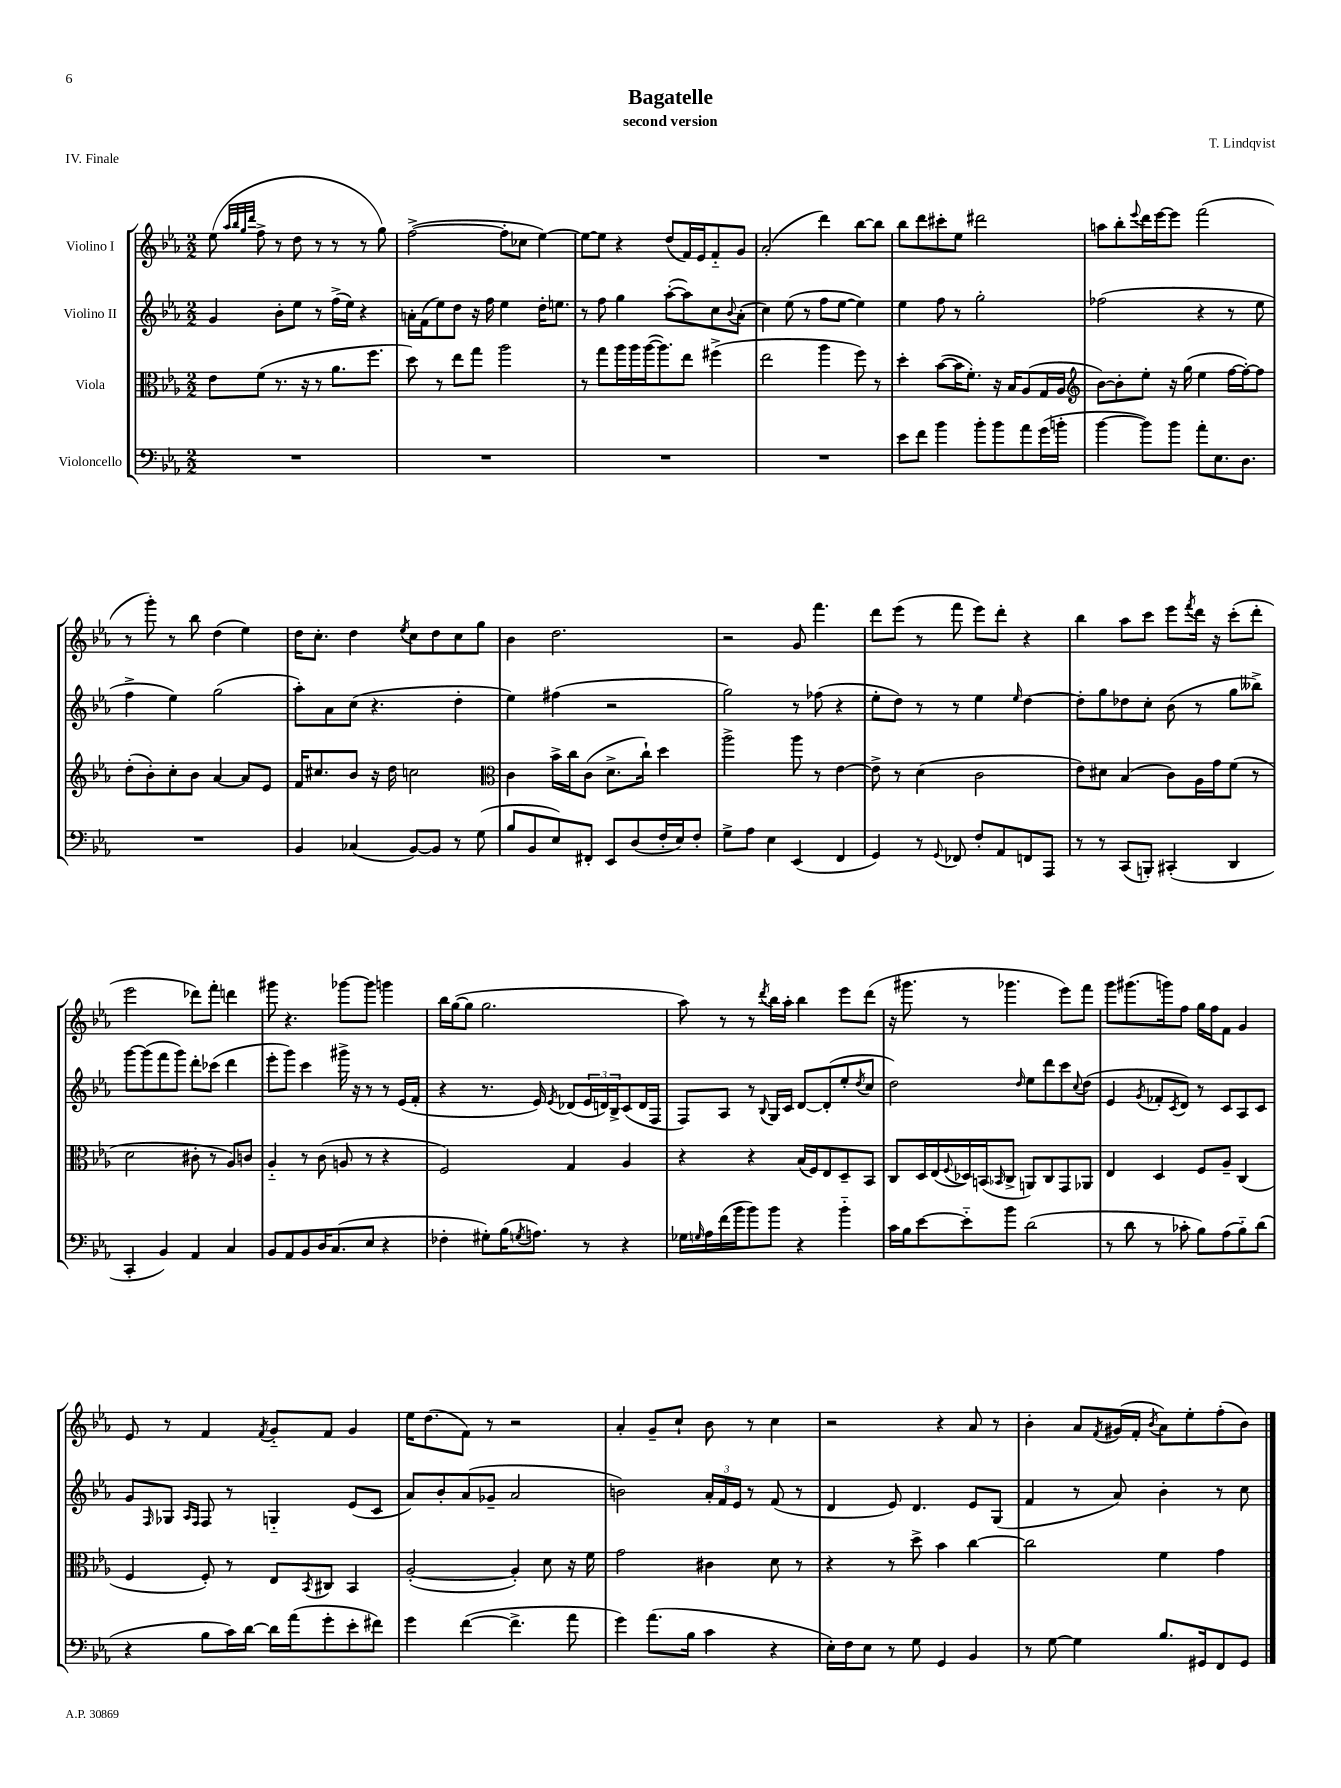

**kern	**kern	**kern	**kern
*part4	*part3	*part2	*part1
*staff4	*staff3	*staff2	*staff1
*I"Violoncello	*I"Viola	*I"Violino II	*I"Violino I
*clefF4	*clefC3	*clefG2	*clefG2
*k[b-e-a-]	*k[b-e-a-]	*k[b-e-a-]	*k[b-e-a-]
*M2/2	*M2/2	*M2/2	*M2/2
=1	=1	=1	=1
1r	8e-\L	4g/	(8ee-\
.	.	.	32qqaa-/LLL
.	.	.	32qqbb-/
.	.	.	32qqgg/
.	.	.	32qqddd/JJJ
.	(8f\J	.	8ff^\
.	8.r	8b-'\L	8r
.	.	8ee-\J	8dd\
.	16r	.	.
.	8r	8r	8r
.	8.a-\L	(16ff^\LL	8r
.	.	16ee-\JJ)	.
.	.	4r	8r
.	8.ff\J	.	.
.	.	.	8gg\)
=2	=2	=2	=2
1r	8dd\)	16an'\LL	([2ff^\
.	.	(16f\J	.
.	8r	8ee-\)	.
.	8ee-\L	8dd\J	.
.	8gg\J	16r	.
.	.	16ff\	.
.	2aa-\	4ee-\	8ff'\L]
.	.	.	8cc-X\J
.	.	16dd'\KL	[4ee-\)
.	.	8.een\J	.
=3	=3	=3	=3
1r	8r	8r	8ee-\L_
.	8gg\L	8ff\	8ee-\J]
.	16aa-\L	4gg\	4r
.	16aa-\	.	.
.	([16aa-\J	.	.
.	8.aa-\])	.	.
.	.	([8aa-'\L	(8dd/L
.	8ee-\J	8aa-\])	16f/L)
.	.	.	16e-/J
.	(4ff#X^\	8cc\	8f/
.	.	8qqb-/	.
.	.	(8a-'\J	8g/J
=4	=4	=4	=4
1r	2ee-\	4cc\)	(2a-'/
.	.	(8ee-\	.
.	.	8r	.
.	4aa-\	8ff\L	4ddd\)
.	.	[8ee-\J	.
.	8ff\)	4ee-\])	[8bb-\L
.	8r	.	8bb-\J]
=5	=5	=5	=5
8e-\L	4dd'\	4ee-\	8bb-\L
8f\J	.	.	8ddd\
4b-\	([8b-\L	8ff\	8ccc#X'\
.	16b-\K]	8r	8ee-\J
.	8.f'\J)	.	.
8b-'\L	.	2gg'\	2ddd#X\
8b-\	16r	.	.
.	16B-/KL	.	.
8a-\	(8A-/	.	.
(16g\L	16G/L	.	.
16bn'\JJ	16A-/JJ	.	.
=6	=6	=6	=6
*	*clefG2	*	*
[4b-\	[8b-\L)	(2ff-X\	8aan\L
.	8b-'\]	.	8bb-'\
.	.	.	8qqeee-/
8b-\L])	8ee-'\J	.	16ddd\L
.	.	.	[16eee-\J
8b-\J	16r	.	8eee-\J]
.	(16gg\	.	.
8a-'\L	4ee-\	4r	(2fff\
8.E-\	.	.	.
.	[16ff\LL	8r	.
8.D\J	16ff'\J_)	.	.
.	8ff\J]	8ee-\	.
!!LO:LB:g=z
=7	=7	=7	=7
1r	(8dd'\L	4ff^\	8r
.	8b-'\)	.	8ggg'\)
.	8cc'\	4ee-\)	8r
.	8b-\J	.	8bb-\
.	[4a-/	(2gg\	(4dd\
.	8a-/L]	.	4ee-\)
.	8e-/J	.	.
=8	=8	=8	=8
4BB-/	16f/KL	8aa-'\L)	16dd\KL
.	8.cc#X/	.	8.cc'\J
.	.	8a-\	.
(4C-X/	8b-/J	(8cc\J	4dd\
.	16r	4.r	.
.	16dd\	.	.
.	.	.	8qee-/
[8BB-/L)	2ccn\	.	8cc\L
8BB-/J]	.	.	8dd\
8r	.	4dd'\	8cc\
(8G\	.	.	8gg\J
=9	=9	=9	=9
*	*clefC3	*	*
8B-/L	4c\	4ee-\)	4b-\
8BB-/	.	.	.
8E-/)	16b-^\LL	(4ff#X\	2.dd\
.	16cc\J	.	.
8FF#X'/J	(8c\J	.	.
8EE-/L	8.d^\L	2r	.
(8D/	.	.	.
.	16cc`\Jk)	.	.
16F'/L	4dd\	.	.
16E-/J)	.	.	.
8F'/J	.	.	.
=10	=10	=10	=10
8G^\L	2aa-^\	2gg\)	2r
8A-\J	.	.	.
4E-\	.	.	.
(4EE-/	8aa-\	8r	8g/
.	8r	(8ff-X\	4.fff\
4FF/	[4e-\	4r	.
=11	=11	=11	=11
4GG/)	8e-^\]	8ee-'\L	8ddd\L
.	8r	8dd\J)	(8eee-\J
8r	(4d\	8r	8r
8qqGG/	.	.	.
8FF-X/	.	8r	8fff\
8F'/L	2c\	4ee-\	8eee-\L)
8AA-/	.	.	8ddd'\J
.	.	16qqee-/	.
8FFn/	.	[4dd\	4r
8AAA-/J	.	.	.
=12	=12	=12	=12
8r	8e-\L)	8dd'\L]	4bb-\
8r	8d#X\J	8gg\	.
(8CC/L	(4B-/	8dd-X\	8aa-\L
8BBBn'/J)	.	8cc'\J	8ccc\J
(4CC#X'/	8c\L)	(8b-\	8eee-\L
.	.	.	8qfff/
.	16A-\L	8r	16ddd\Jk
.	16g\J	.	16r
4DD/	(8f\J	8gg\L	(8ccc'\L
.	8r	8bb--X^\J)	8ddd'\J
!!LO:LB:g=z
=13	=13	=13	=13
4CC'/	2d\	[8ggg\L	2eee-\
.	.	(8ggg\]	.
4BB-/)	.	8fff\	.
.	.	8ggg\J)	.
4AA-/	8c#X'\	8ddd'\L	8ddd-X\L)
.	8r	(8ccc-X\J	8fff'\J
4C/	8A-/L)	4ddd\	4dddn\
.	8cn/J	.	.
=14	=14	=14	=14
8BB-/L	4A-/	8eee-'\L	8ggg#X\
8AA-/	.	8ggg\J)	4.r
8BB-/	8r	4ccc\	.
16D/K	(8c\	.	.
(8.C/	.	.	.
.	8An/	16ggg#X^\	[8ggg-X\L
.	.	16r	.
8E-/J	8r	8r	8ggg-\J]
4r	4r	8r	4gggn\
.	.	(16e-/LL	.
.	.	16f'/JJ	.
=15	=15	=15	=15
4F-X'\	2F/)	4r	16bb-\LL
.	.	.	([16gg\J
.	.	.	8gg\J]
8G#X'\L)	.	8.r	2.gg\
(16B-\K	.	.	.
8qGn/	.	.	.
8.An\J)	.	16e-/)	.
.	.	8qe-/	.
.	4G/	(8d-X/L	.
8r	.	24e-/L	.
.	.	24dn/)	.
.	.	24B-^/J	.
4r	4A-/	(8c/	.
.	.	16d/L	.
.	.	16F/JJ	.
=16	=16	=16	=16
16G-X\LL	4r	8F/L)	8aa-\)
16qqGn/	.	.	.
16A-\	.	.	.
(16f\	.	8A-/J	8r
16b-\J	.	.	.
8b-\)	4r	8r	8r
.	.	8qqB-/	8qddd/
8b-\J	.	16G/LL	16bb-\LL
.	.	16c/JJ	16aa-'\JJ
4r	(16B-/LL	[8d/L	4bb-\
.	16F/J)	.	.
.	8E-/	(8d'/]	.
4b-\	8D~/	8ee-'/	8eee-\L
.	.	8qdd/	.
.	8BB-/J	8cc/J	(8ddd\J
=17	=17	=17	=17
16c\LL	8C/L	2dd\)	16r
16B-\J	.	.	8.ggg#X\
[8e-\	16D/L	.	.
.	(16E-/	.	.
.	8qqF/	.	.
8e-\]	16D-X/)	.	8r
.	(16BBn/J	.	.
.	16qqBB-X/	.	.
8b-\J	8C^/J	.	4.ggg-X\
.	.	16qqdd/	.
(2d\	8AAn/L)	8ee-\L	.
.	8C/	8ddd\	.
.	8GG/	8ccc\	8eee-\L)
.	.	8qqcc/	.
.	8AA-X/J	(8dd\J	8fff\J
=18	=18	=18	=18
8r	4E-/	4e-/	8ggg\L
8d\	.	.	(8.ggg#X\
.	.	8qg/	.
8r	4D/	8f-X'/L	.
.	.	.	16gggn\k)
.	.	8qc/	.
8c-X'\	.	8d/J)	8ff\J
8B-\L)	8F/L	8r	16gg\LL
.	.	.	16ff\J
(8A-\	8A-~/J	8c/L	8f\J
8B-\)	(4C/	8A-/	4g/
(8d\J	.	8c/J	.
!!LO:LB:g=z
=19	=19	=19	=19
4r	4F/	8g/L	8e-/
.	.	16qqF/	.
.	.	8G-X/J	8r
.	.	16qqA-/LL	.
.	.	16qqF/JJ	.
8B-\L	8F'/)	8F/	4f/
16c\L)	8r	8r	.
[16d\JJ	.	.	.
.	.	.	8qf/
16d\LL]	8E-/L	4Gn/	8g/L
(16a-\J	.	.	.
.	8qBB-/	.	.
8g'\	8C#X/J	.	8f/J
8e-'\	4BB-/	(8e-/L	4g/
8f#X\J)	.	8c/J	.
=20	=20	=20	=20
4g\	([2A-'/	8a-/L)	16ee-\KL
.	.	.	(8.dd\
.	.	8b-'/	.
([4f\	.	(8a-/	8f\J)
.	.	8g-X~/J	8r
4.f^\]	4A-'/])	2a-/	2r
.	8d\	.	.
8a-\	16r	.	.
.	16f\	.	.
=21	=21	=21	=21
4g\)	2g\	2bn\)	4a-'/
(8.a-\L	.	.	8g~/L
.	.	.	8cc`/J
16B-\Jk	.	.	.
4c\	4c#X\	24a-'/LL	8b-\
.	.	24f/	.
.	.	24e-/JJ	.
.	.	8r	8r
4r	8d\	(8f/	4cc\
.	8r	8r	.
=22	=22	=22	=22
16E-'\LL)	4r	4d/	2r
16F\J	.	.	.
8E-\J	.	.	.
8r	8r	8e-/)	.
8G\	8dd^\	4.d/	.
4GG/	4b-\	.	4r
4BB-/	[4cc\	8e-/L	8a-/
.	.	(8G/J	8r
=23	=23	=23	=23
8r	2cc\]	4f/	4b-'\
[8G\	.	.	.
4G\]	.	8r	8a-/L
.	.	.	8qf/
.	.	8a-/)	(16g#X/L
.	.	.	16f'/JJ
.	.	.	8qb-/
8.B-/L	4f\	4b-'\	8a-\L)
.	.	.	8ee-'\
16GG#X/k	.	.	.
8FF/	4g\	8r	(8ff'\
8GG#/J	.	8cc\	8b-\J)
==	==	==	==
*-	*-	*-	*-
